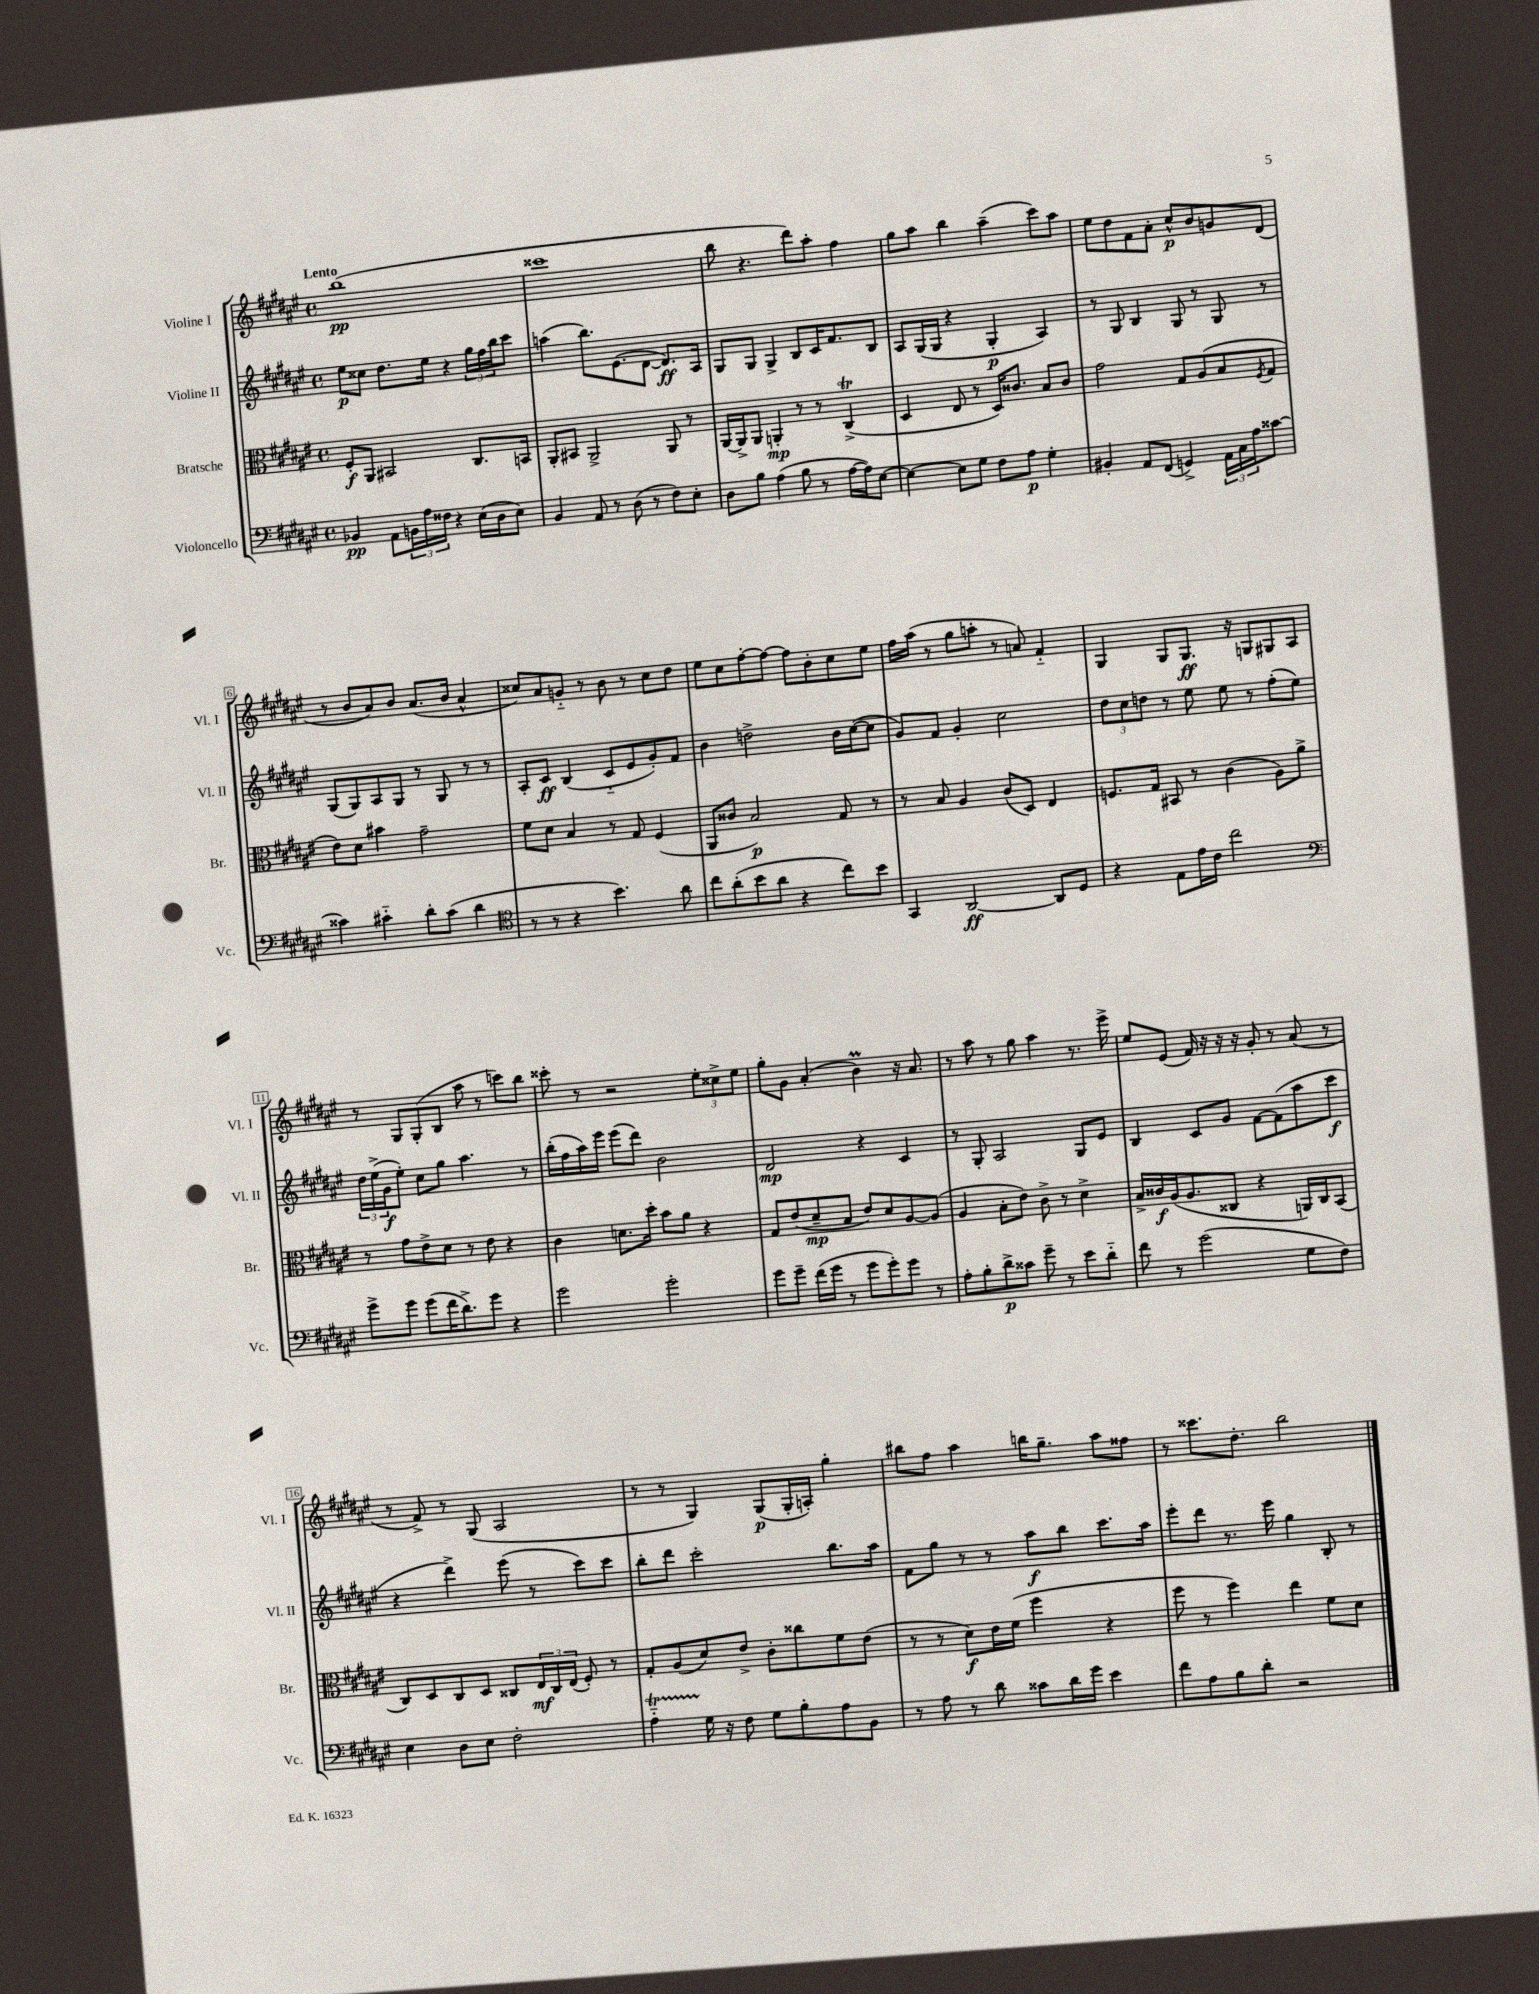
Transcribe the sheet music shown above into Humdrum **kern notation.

**kern	**kern	**kern	**kern
*staff4	*staff3	*staff2	*staff1
*clefF4	*clefC3	*clefG2	*clefG2
*k[f#c#g#d#a#e#]	*k[f#c#g#d#a#e#]	*k[f#c#g#d#a#e#]	*k[f#c#g#d#a#e#]
*M4/4	*M4/4	*M4/4	*M4/4
*met(c)	*met(c)	*met(c)	*met(c)
4BB-/	8F#'/L	8ee#\L	(1bb
.	8AA#/J	8cc##\J	.
8AA#\L	2BB#/	8.dd#\L	.
24BB\L	.	.	.
24A#\	.	.	.
.	.	16ee#\Jk	.
24F##\JJ	.	.	.
4r	.	4r	.
(16E#\LL	8.C#/L	24gg#\LL	.
.	.	24ff#\	.
16D#\J	.	.	.
.	.	24bb\J	.
8E#\J)	.	8ccc#\J	.
.	16BB/Jk	.	.
=	=	=	=
4BB/	8AA#'/L	(4aa\	1ccc##
.	8BB#/J	.	.
8AA#/	2AA#^/	8.bb\L)	.
8r	.	.	.
.	.	(8.e#\	.
(8D#\	.	.	.
8r	.	[8d#\J	.
8F#\L)	8AA#/	8.d#/]L)	.
8E#'\J	8r	.	.
.	.	16A#/Jk	.
=	=	=	=
8D#\L	[16AA#/LL	8G#/L	8bb\
.	16AA#^/]J	.	.
8B\J	8AA#/J	8G#/J	4.r
(4A#\	4AA'/	4G#^/	.
8B\	8r	8B/L	8ddd#\L)
8r	8r	16c#/K	8aa#'\J
.	.	8.f#/	.
[16A#\LL	(4C#^/	.	4ff#\
16A#\]J)	.	.	.
[8E#\J	.	8B/J	.
=	=	=	=
4E#\_	4D#/	8A#/L	8gg#\L
.	.	(16G#/L	8aa#\J
.	.	16G#/JJ	.
8E#\]L	8E#/	4r	4bb\
8G#\J	8r	.	.
8F#\L	16D#/LK)	4G#'/	(4aa#~\
.	8.c##/J	.	.
8A#\J	.	.	.
4G#'\	8B/L	4A#/)	8ccc#\L)
.	8c##/J	.	8aa#\J
=	=	=	=
4BB#'/	2g#\	8r	8ee#\L
.	.	8G#/	8dd#\
8AA#/L	.	4B/	8f#\
(8FF#/J	.	.	8a#'\J
4GG^/)	8G#/L	8G#/	8cc#^^/L
.	(8A#/	8r	8b/
24AA#\LL	8B/	8G#/	8g/
24C#\	.	.	.
24A#\J	.	.	.
.	8qF#/	.	.
[8c##\J	8G#/J	8r	(8d#/J
=	=	=	=
4c##\]	8e#\L)	(8G#/L	8r
.	8d#\J	8G#/)	8b/L
4c#'~\	4b#\	8A#/	8a#/)
.	.	8G#/J	8b/J
8d#'\L	2g#~\	8r	(8.a#/L
(8c#\J	.	8G#/	.
.	.	.	16b/Jk
4d#\	.	8r	4a#^^/
.	.	8r	.
=	=	=	=
*clefC4	*	*	*
8r	8f#\L	8A#'/L	8cc##/L)
8r	8d#\J	8c#/J	8a#/
4r	4B/	(4B/	8g'~/J
.	.	.	8r
4.b\)	8r	8c#'~/L	8b\
.	8G#/	8e#/	8r
.	(4F#/	8g#'/)	8cc##\L
8a#\	.	8f#/J	8dd#\J
=	=	=	=
8cc#\L	8AA#/L	4b\	8ee#\L
(8a#'\	8c##/J	.	8cc#\
8b\	2B/)	2dd^\	[8ff#'\
8a#\J	.	.	8ff#\_J
4r	.	.	8ff#\]L
.	.	.	8b'\
8cc#\L)	8G#/	16b\LL	8cc#\
.	.	([16cc#\J	.
8b\J	8r	8cc#\]J	8ee#\J
=	=	=	=
4GG#/	8r	8g#/L)	16ff#\LL
.	.	.	(16aa#\JJ
.	8B/	8f#/J	8r
[2AA#/	4A#/	4g#'/	8gg#\L
.	.	.	8aa'\J
.	(8c#/L	2cc#\	8r
.	8D#/J)	.	8a/)
8AA#/]L	4E#/	.	4f#'~/
8D#/J	.	.	.
=	=	=	=
4r	8.F/L	12dd#\L	4G#/
.	.	12cc#\	.
.	.	12dd\J	.
.	16G#/Jk	.	.
8E#\L	8BB#/	8r	8G#/L
16e#\L	8r	8ee#\	8.G#/J
16c#\JJ	.	.	.
2cc#\	(4c#\	8ee#\	.
.	.	.	16r
.	.	8r	8G/L
.	8A#\L)	(8ff#'\L	8G#/
.	8a#^\J	8ee#\J)	8A#/J
=	=	=	=
*clefF4	*	*	*
8g#^\L	8r	24dd#\LL	8r
.	.	(24ee#^\	.
.	.	24g#\J	.
8g#\J	8g#\L	8ee#'\J)	8G#/L
(8g#\L	8e#^\	8cc#\L	(8G#'/
16f#\K	8d#\J	8gg#\J	8B/J
8.d#^\)	.	.	.
.	8r	4.aa#\	8aa#\
8g#\J	8e#\	.	8r
4r	4r	.	8ccc\L)
.	.	8r	8bb\J
=	=	=	=
2g#\	4c#\	(16bb'\LL	8ccc##'\
.	.	16ff#\	.
.	.	16aa#\)	8r
.	.	16eee#\JJ	.
.	8.d\L	(8eee#\L	2r
.	.	8ddd#\J)	.
.	16dd#'\Jk	.	.
2g#'\	8b\L	2b\	.
.	8a#\J	.	.
.	4r	.	12ee#'\L
.	.	.	12cc##^\
.	.	.	12ee#\J
=	=	=	=
8g#\L	8G#/L	2d#/	8gg#'\L
8g#~\J	(8e#/	.	8g#\J
(16f#\LL	8d#~/	.	(4a#'/
16g#\JJ	.	.	.
8r	8B/J	.	.
8g#\L	8e#/L)	4r	4b\)
8g#'\)	8d#/	.	.
8g#\J	[8A#/	4c#/	16r
.	.	.	8.a#/
8r	(8A#/]J	.	.
=	=	=	=
8A#'\L	4A#/	8r	8r
8B'\	.	8G#'/	8aa#\
8d#^\	8B'\L	2A#/	8r
8c##\J	8e#\J)	.	8gg#\
8g#~\	8c#^\	.	4aa#\
8r	8r	.	.
8e#\L	4d#^\	8G#/L	8.r
8d#'~\J	.	8e#/J	.
.	.	.	16eee#^\
=	=	=	=
8f#\	16B^/LL	4B/	8ee#/L
.	16c##/	.	.
8r	(16A#/J	.	(8e#/J
.	8.A#/	.	.
(2g#\	.	8c#/L	16f#/)
.	.	.	16r
.	8C##/J	8g#/J	16r
.	.	.	16r
.	4r	[8f#\L	8g#'/
.	.	(8f#\]	8r
8G#\L	16AA/LL)	8aa#\	(8a#/
.	16C##/J	.	.
8F#\J)	(8BB/J	8ccc#\J	8r
=	=	=	=
4E#\	8C#/L)	4r	8r
.	8D#/	.	8f#^/)
8D#\L	8C#/	4ddd#^\)	8r
8E#\J	8D#/J	.	(8G#/
2F#'\	8C##/L	(8eee#\	2A#/
.	24E#/L	8r	.
.	24C##/	.	.
.	(24E#/JJ	.	.
.	8F#'/)	8ccc#\L)	.
.	8r	8ccc#\J	.
=	=	=	=
4A#'~\	8G#'/L	8bb'\L	8r
.	(8A#/	8ddd#\J	8r
16G#\	8d#/)	2ccc#'\	4G#/)
16r	.	.	.
8F#\	8e#^/J	.	.
8G#\L	8c#'\L	.	(8G#/L
8B'\	8cc##\	.	16G#'/L
.	.	.	16A'/JJ)
8A#\	8f#\	8.bb\L	4gg#'\
8BB\J	(8e#\J	.	.
.	.	16aa#\Jk	.
=	=	=	=
8r	8r	8f#\L	8bb#\L
8A#\	8r	8gg#\J	8ff#\J
8r	8d#\L)	8r	4aa#\
8d#\	16e#\L	8r	.
.	(16f#\JJ	.	.
8c##\L	4ff#\	8aa#\L	16bb\LK
.	.	.	8.gg#~\J
16d#\L	.	8bb\J	.
16g#\JJ	.	.	.
4e#\	4r	8.ccc#\L	8aa#\L
.	.	.	8ff##\J
.	.	16aa#\Jk	.
=	=	=	=
8f#\L	8ff#\	8eee#'\L	8r
8A#\	8r	8ddd#\J	8.ccc##\L
8B\	4ff#\)	8.r	.
.	.	.	8.dd#'\J
8d#'\J	.	.	.
.	.	16eee#\	.
2r	4ee#\	4gg#\	2bb\
.	8f#\L	8B'/	.
.	8d#\J	8r	.
==	==	==	==
*-	*-	*-	*-
